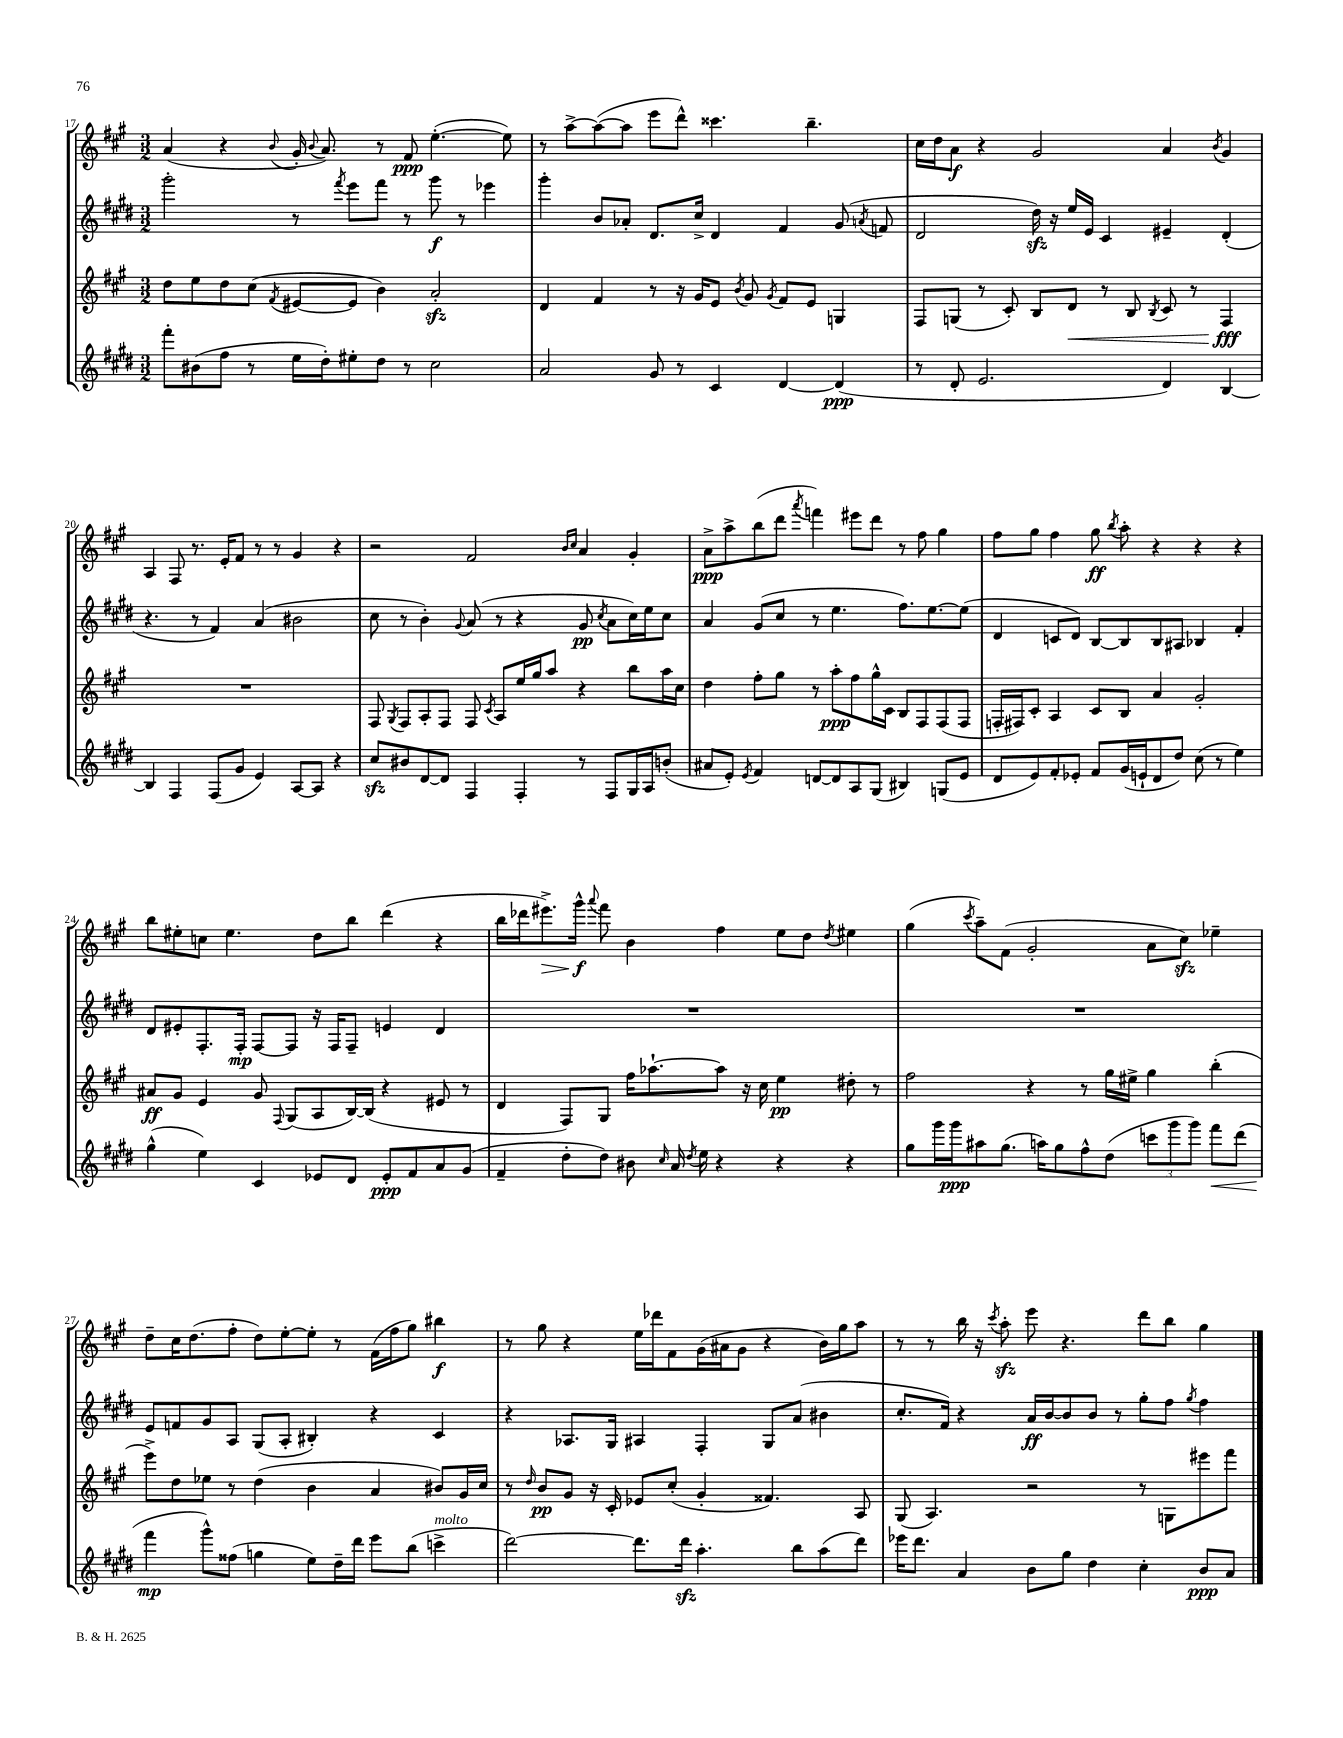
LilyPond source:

<<
\new StaffGroup <<
\new Staff = "s0" {
    \clef treble \key a \major \numericTimeSignature \time 3/2
    \autoBeamOff a'4( r4 \appoggiatura { b'8 } gis'16-. \appoggiatura { b'8 } a'8.) r8 fis'8\ppp e''4.~-.( e''8) |
    r8 a''8[~-> a''8~( a''8] e'''8[ d'''8]-^) cisis'''4. b''4.-- |
    cis''16[ d''16 a'8]\f r4 gis'2 a'4 \acciaccatura { b'8 } gis'4 |
    a4 fis8 r8. e'16[-. fis'8] r8 r8 gis'4 r4 |
    r2 fis'2 \grace { b'16[ cis''16] } a'4 gis'4-. |
    a'8[->\ppp a''8-> b''8( d'''8] \acciaccatura { a'''8 } f'''4) eis'''8[ d'''8] r8 fis''8 gis''4 |
    fis''8[ gis''8] fis''4 gis''8\ff \acciaccatura { b''8 } a''8-. r4 r4 r4 |
    b''8[ eis''8-. c''8] eis''4. d''8[ b''8] d'''4( r4 |
    b''16[ des'''16 eis'''8.->\>) gis'''16]-^\f\! \appoggiatura { a'''8 } fis'''8 b'4 fis''4 e''8[ d''8] \acciaccatura { d''8 } eis''4 |
    gis''4( \acciaccatura { cis'''8 } a''8[--) fis'8]( gis'2-. a'8[ cis''8]\sfz) ees''4-- |
    d''8[-- cis''16 d''8.( fis''8]-. d''8[) e''8~-. e''8]-. r8 fis'16[( fis''16 gis''8]) bis''4\f |
    r8 gis''8 r4 e''16[ des'''16 fis'8 gis'16( ais'16 gis'8] r4 b'16[) gis''16 a''8] |
    r8 r8 b''16 r16 \acciaccatura { cis'''8 } a''8-.\sfz e'''8 r4. d'''8[ b''8] gis''4 \bar "|." |
}
\new Staff = "s1" {
    \clef treble \key e \major \numericTimeSignature \time 3/2
    \autoBeamOff gis'''2-. r8 \acciaccatura { fis'''8 } e'''8[ fis'''8] r8 gis'''8\f r8 ees'''4 |
    gis'''4-. b'8[ aes'8]-. dis'8.[ cis''16]-> dis'4 fis'4 gis'8( \acciaccatura { a'8 } f'8 |
    dis'2 dis''16\sfz) r16 e''16[ e'16] cis'4 eis'4-- dis'4-.( |
    r4. r8 fis'4) a'4( bis'2 |
    cis''8 r8 b'4-.) \appoggiatura { gis'8 } a'8( r8 r4 gis'8\pp \acciaccatura { cis''8 } a'8[ cis''16) e''16 cis''8] |
    a'4 gis'8[( cis''8] r8 e''4. fis''8.[) e''8.~ e''8]( |
    dis'4 c'8[ dis'8]) b8[~ b8 b8 ais8] bes4 fis'4-. |
    dis'8[ eis'8-. fis8.-. fis16]-.\mp fis8[~ fis8] r16 fis16[ fis8]-- e'4 dis'4 |
    R1. |
    R1. |
    e'8[ f'8 gis'8 a8] gis8[( a8]-. bis4-.) r4 cis'4 |
    r4 aes8.[ gis16] ais4 fis4-. gis8[ a'8]( bis'4 |
    cis''8.[-. fis'16]) r4 a'16[\ff b'16~ b'8 b'8] r8 gis''8[-. fis''8] \acciaccatura { gis''8 } fis''4 \bar "|." |
}
\new Staff = "s2" {
    \clef treble \key a \major \numericTimeSignature \time 3/2
    \autoBeamOff d''8[ e''8 d''8 cis''8]( \acciaccatura { fis'8 } eis'8[~ eis'8] b'4) a'2-.\sfz |
    d'4 fis'4 r8 r16 gis'16[ e'8] \acciaccatura { b'8 } gis'8 \acciaccatura { gis'8 } fis'8[ e'8] g4 |
    fis8[ g8]( r8 cis'8-.) b8[ d'8]\< r8 b8 \acciaccatura { b8 } cis'8 r8 fis4\fff\! |
    R1. |
    fis8 \acciaccatura { gis8 } fis8[ a8-. fis8] fis8 \acciaccatura { cis'8 } a8[ e''16 gis''16 a''8] r4 b''8[ a''16 cis''16] |
    d''4 fis''8[-. gis''8] r8 a''8[-.\ppp fis''8 gis''16-^ cis'16] b8[ fis8 fis8( fis8] |
    f16[-. fis16) cis'8]-. a4 cis'8[ b8] a'4 gis'2-. |
    ais'8[\ff gis'8] e'4 gis'8 \appoggiatura { fis8 } gis8[( a8 b16~) b16]( r4 eis'8 r8 |
    d'4 fis8[) gis8] fis''16[ aes''8.~-! aes''8] r16 cis''16 e''4\pp dis''8-. r8 |
    fis''2 r4 r8 gis''16[ eis''16]-> gis''4 b''4-.( |
    e'''8[->) d''8 ees''8] r8 d''4( b'4 a'4 bis'8[) gis'16 cis''16] |
    r8 \grace { d''16 } b'8[\pp gis'8] r16 cis'16-. ees'8[ cis''8]-.( gis'4-. fisis'4.) a8 |
    gis8( a4.) r2 r8 g8[ eis'''8 fis'''8] \bar "|." |
}
\new Staff = "s3" {
    \clef treble \key e \major \numericTimeSignature \time 3/2
    \autoBeamOff fis'''8[-. bis'8( fis''8] r8 e''16[ dis''16-.) eis''8-. dis''8] r8 cis''2 |
    a'2 gis'8 r8 cis'4 dis'4~ dis'4\ppp( |
    r8 dis'8-. e'2. dis'4) b4~ |
    b4 fis4 fis8[( gis'8] e'4) a8[~ a8] r4 |
    cis''8[\sfz bis'8 dis'8~ dis'8] fis4 fis4-. r8 fis8[ gis16 a16 b'8]-.( |
    ais'8[ e'8]-.) \acciaccatura { e'8 } fis'4 d'8[~ d'8 a8 gis8]( bis4) g8[( e'8] |
    dis'8[ e'8) fis'8-. ees'8]-. fis'8[ gis'16( e'16-! dis'8 dis''8]) cis''8( r8 e''4) |
    gis''4-^( e''4) cis'4 ees'8[ dis'8] ees'8[-.\ppp fis'8 a'8 gis'8]( |
    fis'4-- dis''8[-. dis''8]) bis'8 \grace { cis''16 } a'16 \acciaccatura { dis''8 } e''16 r4 r4 r4 |
    gis''8[ gis'''16 gis'''16\ppp ais''8 gis''8.]( a''16[) gis''8 fis''8-^ dis''8]( \tuplet 3/2 { c'''8[ gis'''8 gis'''8]) } fis'''8[\< dis'''8]( |
    fis'''4\mp\! gis'''8[-^) fisis''8]( g''4 e''8[) dis''16-- dis'''16] e'''8[ b''8]( c'''4->^\markup { \italic "molto" } |
    dis'''2~) dis'''8.[ dis'''16]\sfz a''4.-. b''8[ a''8( dis'''8]) |
    ees'''16[ dis'''8.] a'4 b'8[ gis''8] dis''4 cis''4-. b'8[\ppp a'8] \bar "|." |
}
>>
>>
\layout { \context { \Score currentBarNumber = #17 } }
